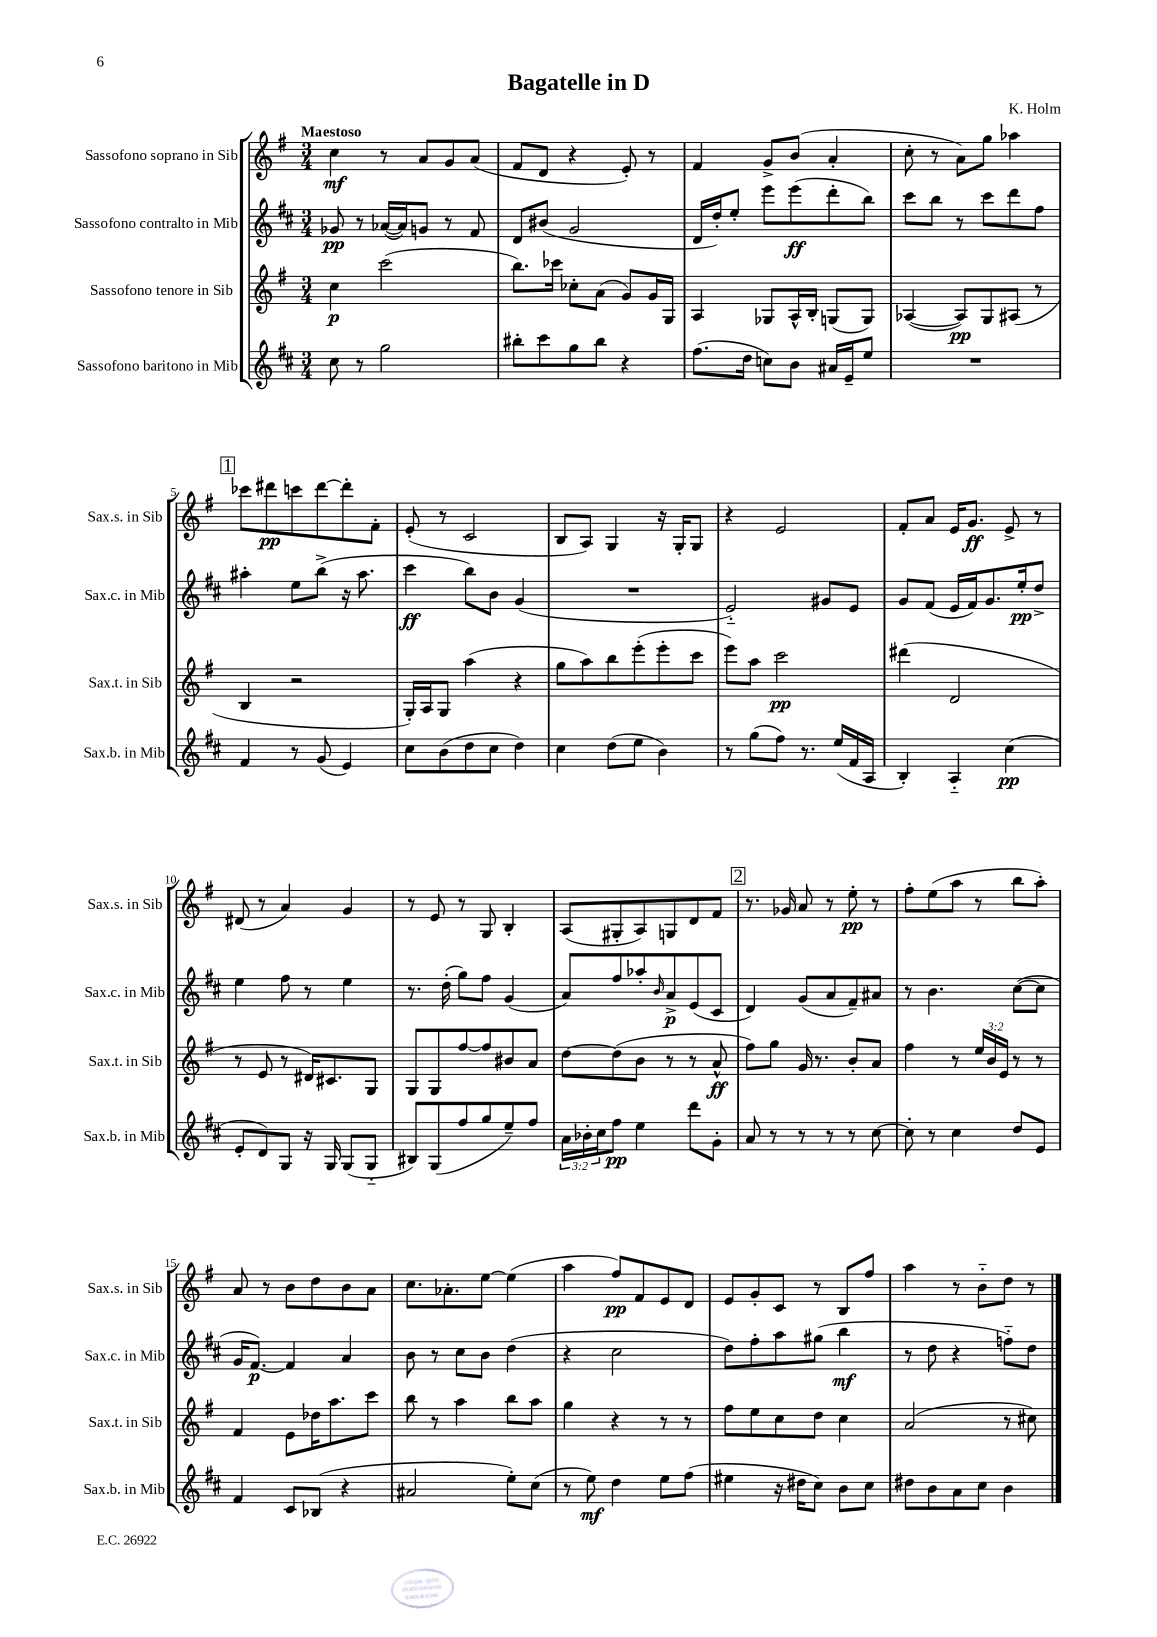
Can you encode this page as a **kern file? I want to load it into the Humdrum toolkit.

**kern	**kern	**kern	**kern
*staff4	*staff3	*staff2	*staff1
*clefG2	*clefG2	*clefG2	*clefG2
*k[f#c#]	*k[f#]	*k[f#c#]	*k[f#]
*M3/4	*M3/4	*M3/4	*M3/4
8cc#	4cc	8g-	4cc
8r	.	8r	.
2gg	(2ccc	([16a-	8r
.	.	16a-])	.
.	.	8g	8a
.	.	8r	8g
.	.	8f#	(8a
=	=	=	=
8bb#'	8.bb)	8d	8f#
8ccc#	.	(8b#	8d
.	16ccc-	.	.
8gg	8cc-'	2g	4r
8bb#	(8a	.	.
4r	8g)	.	8e')
.	16g	.	8r
.	16G	.	.
=	=	=	=
(8.ff#	4A	16d	4f#
.	.	16dd')	.
.	.	8ee'	.
16dd	.	.	.
8cc)	8G-	8eee	8g^
8b	16A^^	(8eee	(8b
.	16B'	.	.
16a#	(8G	8ddd'	4a'
16e~	.	.	.
8ee	8G)	8bb)	.
=	=	=	=
2.r	([4A-	8ccc#	8cc'
.	.	8bb	8r
.	8A-])	8r	8a)
.	8G	8ccc#	8gg
.	(8A#	8ddd	4aa-
.	8r	8ff#	.
=	=	=	=
4f#	4B	4aa#'	8ccc-
.	.	.	8ddd#
8r	2r	8ee	8ccc
(8g	.	(8bb^	[8ddd#
4e)	.	16r	8ddd#']
.	.	8.aa#	.
.	.	.	8f#'
=	=	=	=
8cc#	16G')	4ccc#	(8e'
.	16A	.	.
(8b	8G	.	8r
8dd	(4aa	8bb)	2c
8cc#	.	8b	.
4dd)	4r	(4g	.
=	=	=	=
4cc#	8gg	2.r	8B
.	8aa)	.	8A)
(8dd	8bb	.	4G
8ee	(8eee'	.	.
4b)	8eee'	.	16r
.	.	.	16G'
.	8ccc	.	8G
=	=	=	=
8r	8eee)	2e'~)	4r
(8gg	8aa	.	.
8ff#)	2ccc	.	2e
8.r	.	.	.
.	.	8g#	.
(16ee	.	.	.
16f#	.	8e	.
16A	.	.	.
=	=	=	=
4B')	(4ddd#	8g	8f#'
.	.	(8f#	8a
4A'~	2d	16e	16e
.	.	16f#)	8.g
.	.	8.g	.
(4cc#	.	.	8e^
.	.	16ee'	.
.	.	8dd^	8r
=	=	=	=
8e'	8r	4ee	(8d#
8d)	8e	.	8r
8G	8r	8ff#	4a)
16r	16d#)	8r	.
16G	8.c#	.	.
(8G	.	4ee	4g
8G'~	8G	.	.
=	=	=	=
8B#)	8G	8.r	8r
(8G	8G	.	8e
.	.	(16dd'	.
8ff#	[8ff#	8gg)	8r
8gg	8ff#]	8ff#	8G
8ee~)	8b#	(4g	4B'
8ff#	8a	.	.
=	=	=	=
24a	[8dd	8a)	(8A
24b-'	.	.	.
24cc#	.	.	.
8ff#	(8dd]	8ff#	8G#'
4ee	8b	8aa-'	8A)
.	.	16qqb	.
.	8r	8a^	8G
8ddd	8r	(8e	8d
8g'	8a^^	8c#	8f#
=	=	=	=
8a	8ff#)	4d)	8.r
8r	8gg	.	.
.	.	.	16g-
8r	16g	(8g	8a
.	8.r	.	.
8r	.	8a	8r
8r	8b'	8f#~)	8ee'
[8cc#	8a	8a#	8r
=	=	=	=
8cc#']	4ff#	8r	8ff#'
8r	.	4.b	(8ee
4cc#	8r	.	8aa
.	24ee	.	8r
.	24b	.	.
.	24e	.	.
8dd	8r	([8cc#	8bb
8e	8r	8cc#]	8aa')
=	=	=	=
4f#	4f#	16g	8a
.	.	[8.f#)	.
.	.	.	8r
8c#	8e	4f#]	8b
(8B-	16dd-	.	8dd
.	8.aa	.	.
4r	.	4a	8b
.	8ccc	.	8a
=	=	=	=
2a#	8bb	8b	8.cc
.	8r	8r	.
.	.	.	8.a-'
.	4aa	8cc#	.
.	.	8b	[8ee
8ee')	8bb	(4dd	(4ee]
(8cc#	8aa	.	.
=	=	=	=
8r	4gg	4r	4aa
8ee)	.	.	.
4dd	4r	2cc#	8ff#)
.	.	.	8f#
8ee	8r	.	8e
(8ff#	8r	.	8d
=	=	=	=
4ee#	8ff#	8dd)	8e
.	8ee	8ff#'	8g'
16r	8cc	8aa	8c
16dd#	.	.	.
8cc#)	8dd	(8gg#	8r
8b	4cc	4bb	8B
8cc#	.	.	8ff#
=	=	=	=
8dd#	(2a	8r	4aa
8b	.	8dd	.
8a	.	4r	8r
8cc#	.	.	8b'~
4b	8r	8ff'~)	8dd
.	8cc#)	8dd	8r
==	==	==	==
*-	*-	*-	*-
